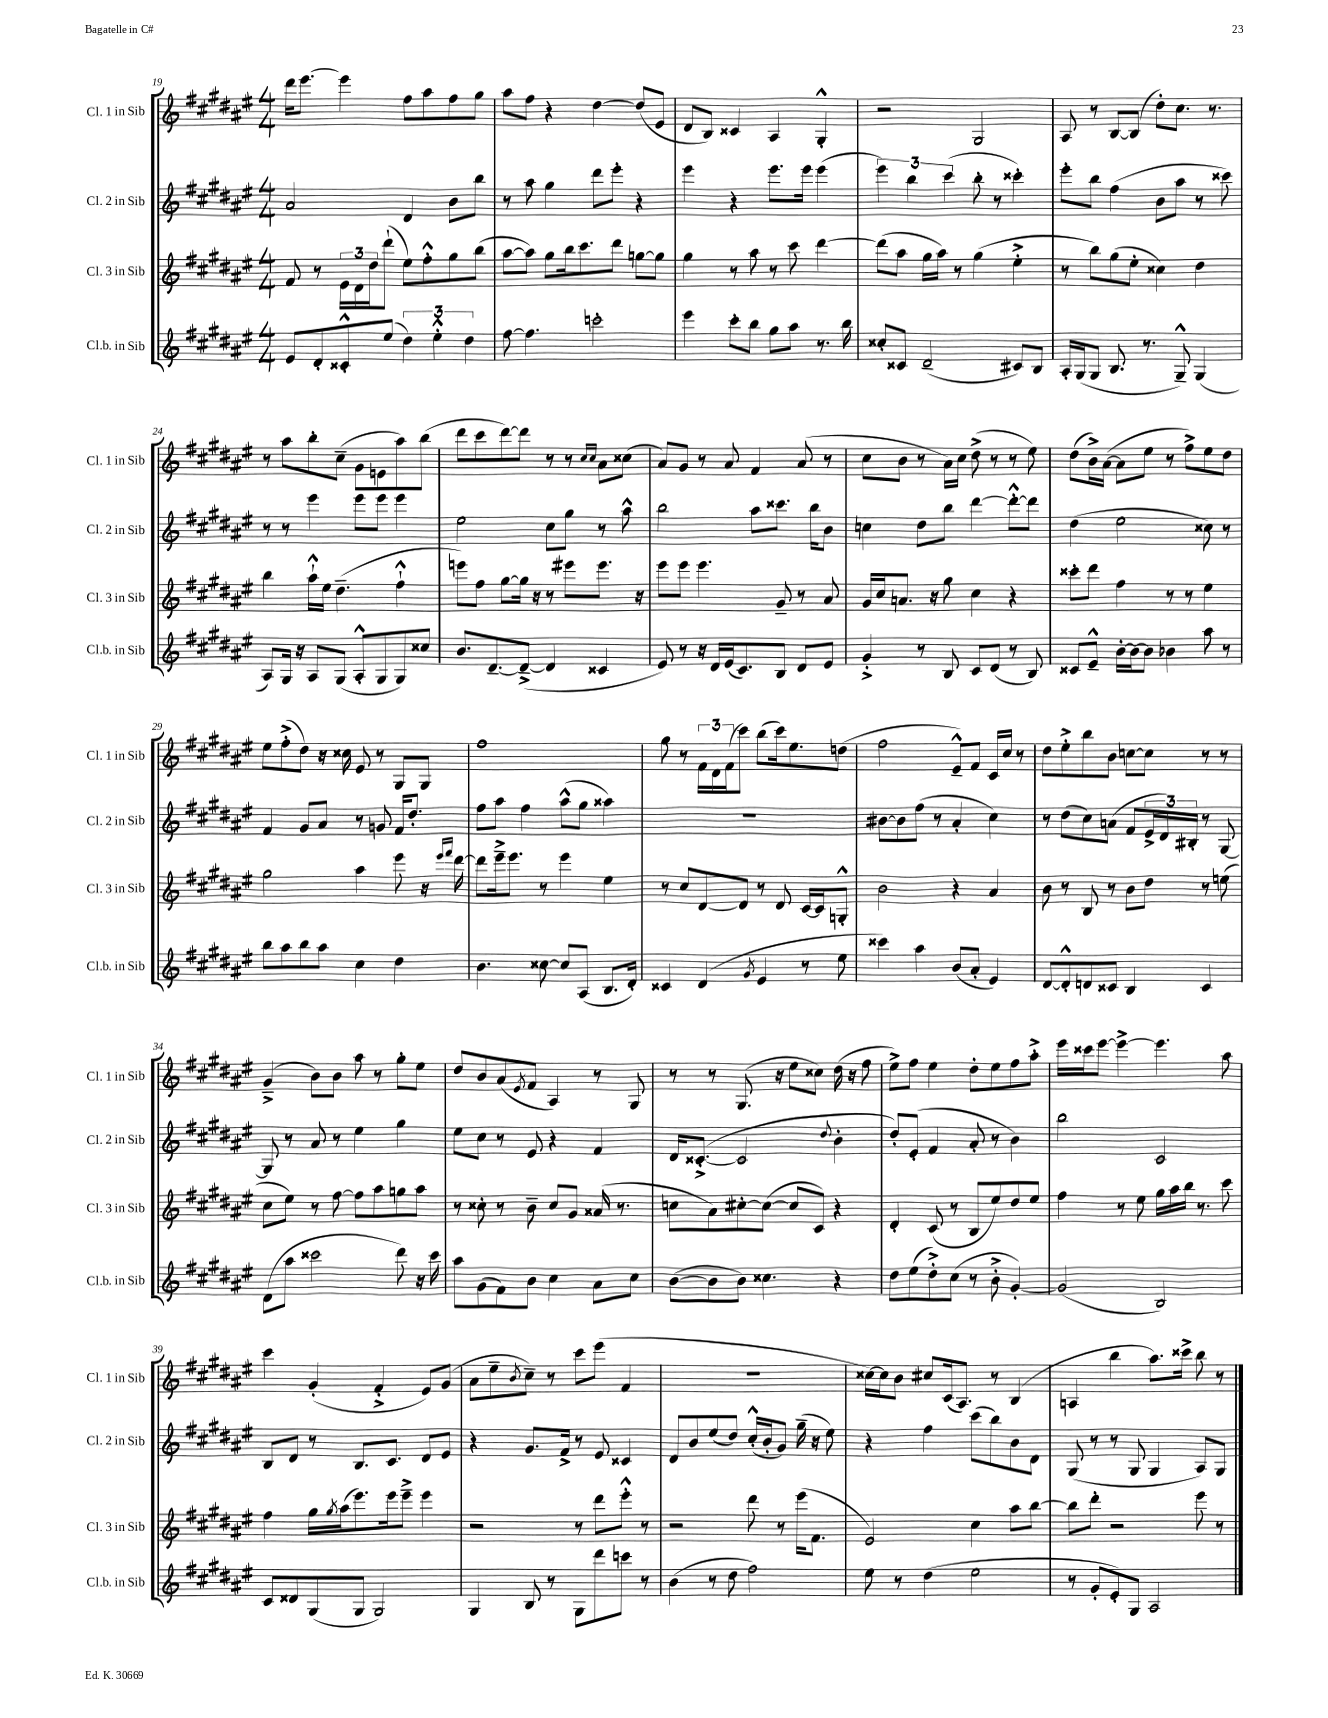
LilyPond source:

<<
\new StaffGroup <<
\new Staff = "s0" \with { instrumentName = "Cl. 1 in Sib" shortInstrumentName = "Cl. 1 in Sib" } {
    \clef treble \key fis \major \numericTimeSignature \time 4/4
    dis'''16 eis'''8.~ eis'''4 fis''8 ais''8 fis''8 gis''8 |
    ais''8 fis''8 r4 dis''4~ dis''8( eis'8 |
    dis'8 b8) cisis'4 ais4 gis4-.-^ |
    r2 gis2 |
    ais8 r8 b8~ b8( dis''8-.) cis''8. r8. |
    r8 ais''8 b''8-. cis''8--( gis'8 e'8 ais''8) b''8( |
    dis'''8 cis'''8 dis'''8~) dis'''8 r8 r8 \grace { cis''16 cis''16 } ais'8 cisis''8( |
    ais'8) gis'8 r8 ais'8 fis'4 ais'8( r8 |
    cis''8 b'8 r8 ais'16) cis''16 dis''8->( r8 r8 eis''8) |
    dis''8( b'16->) ais'16~( ais'8 eis''8 r8 fis''8->) eis''8 dis''8 |
    eis''8 fis''8-.->( dis''8) r16 cisis''16 eis'8 r8 gis8 gis8 |
    fis''1 |
    gis''8 r8 \tuplet 3/2 { fis'16 dis'16 fis'16( } cis'''8) b''8( cis'''16) eis''8. d''8( |
    fis''2 eis'8---^) fis'8 cis'16 cis''16 r8 |
    dis''8 eis''8-.-> b''8 b'8 c''8~ c''8 r8 r8 |
    gis'4--->( b'8) b'8 ais''8 r8 gis''8-. eis''8 |
    dis''8 b'8 ais'8( \acciaccatura { eis'8 } fis'8 ais4) r8 gis8 |
    r8 r8 gis8.( r16 eis''8 cisis''8) dis''16( r16 fis''8 |
    eis''8->) fis''8 eis''4 dis''8-. eis''8 fis''8 ais''8-.-> |
    eis'''16 cisis'''16 eis'''8~ eis'''4~-> eis'''4. ais''8 |
    cis'''4 gis'4-.( fis'4-.-> eis'8) gis'8( |
    ais'8 eis''8-- \acciaccatura { b'8 } cis''8--) r8 cis'''8 eis'''8( fis'4 |
    R1 |
    cisis''16~) cisis''16 b'8 cis''8 cis'16( ais8.) r8 b4( |
    a4 b''4 ais''8.) cisis'''16-> b''8 r8 \bar "|." |
}
\new Staff = "s1" \with { instrumentName = "Cl. 2 in Sib" shortInstrumentName = "Cl. 2 in Sib" } {
    \clef treble \key fis \major \numericTimeSignature \time 4/4
    ais'2 dis'4 b'8 b''8 |
    r8 ais''8 gis''4 dis'''8 eis'''8-. r4 |
    eis'''4 r4 eis'''8. eis'''16 eis'''4( |
    \tuplet 3/2 { eis'''4) b''4 cis'''4( } b''8-. r8 cisis'''4-.) |
    eis'''8-. b''8 fis''4( b'8 ais''8 r8 cisis'''8) |
    r8 r8 eis'''4 eis'''8 eis'''8 eis'''4 |
    eis''2 cis''8 gis''8 r8 ais''8-^ |
    b''2 ais''8 cisis'''8. b''16 b'8 |
    c''4 dis''8 b''8 dis'''4~ dis'''8~-.-^ dis'''8 |
    dis''4( eis''2 cisis''8) r8 |
    fis'4 gis'8 ais'8 r8 g'8 fis'16 dis''8.-. |
    fis''8 ais''8 fis''4 ais''8-^( gis''8 aisis''4) |
    R1 |
    bis'8~ bis'8 fis''8( r8 ais'4-. cis''4) |
    r8 dis''8( cis''8) a'8( fis'8 \tuplet 3/2 { eis'16-> dis'16) bis16-. } r8 gis8~ |
    gis8 r8 ais'8 r8 eis''4 gis''4 |
    eis''8 cis''8 r8 eis'8 r4 fis'4 |
    dis'16 cisis'8.~-.->( cisis'2 \appoggiatura { dis''8 } b'4-. |
    dis''8-.) eis'8-.( fis'4 ais'8-. r8 b'4) |
    b''2 cis'2 |
    b8 dis'8 r8 b8. cis'8. dis'8 eis'8 |
    r4 gis'8. fis'16-> r8 eis'8 cisis'4 |
    dis'8 b'8 eis''8( dis''8) cis''16-.-^( b'16-. gis'8) gis''16--( r16 eis''8) |
    r4 fis''4 cis'''8( b''8) b'8 dis'8 |
    gis8( r8 r8 gis8 gis4 ais8) gis8 \bar "|." |
}
\new Staff = "s2" \with { instrumentName = "Cl. 3 in Sib" shortInstrumentName = "Cl. 3 in Sib" } {
    \clef treble \key fis \major \numericTimeSignature \time 4/4
    fis'8 r8 \tuplet 3/2 { eis'16 dis'16 dis''16 } dis'''8-!( eis''8) fis''8-.-^ gis''8 b''8( |
    ais''8~ ais''8) gis''8 b''16 cis'''8. dis'''8 g''8~ g''8 |
    gis''4 r8 ais''8 r8 cis'''8 dis'''4~ |
    dis'''8( ais''8 gis''16 ais''16) r8 gis''4( eis''4-.-> |
    r8 b''8) gis''8( eis''8-. cisis''4) dis''4 |
    b''4 ais''16-!-^ eis''16 dis''4.--( fis''4-!-^ |
    e'''8) fis''8 gis''8~ gis''16 r16 r8 eis'''8 eis'''8. r16 |
    eis'''8 eis'''8 eis'''4. gis'8-- r8 ais'8 |
    gis'16 cis''16 a'8. r16 gis''8 cis''4 r4 |
    cisis'''8-. dis'''8 fis''4 r8 r8 eis''4 |
    gis''2 ais''4 eis'''8 r16 \grace { eis'''16 fis'''16 } dis'''16~ |
    dis'''8 eis'''16---> eis'''8. r8 eis'''4 eis''4 |
    r8 cis''8 dis'8~ dis'8 r8 dis'8 cis'16~ cis'16 g8-.-^ |
    b'2 r4 ais'4 |
    b'8 r8 b8 r8 b'8 dis''8 r8 e''8( |
    cis''8 eis''8) r8 fis''8~ fis''8 ais''8 g''8 ais''8 |
    r8 cisis''8-. r8 b'8-- cisis''8 gis'8 aisis'16( r8. |
    c''8 ais'8) cis''8~-. cis''8~( cis''8 cis'8) r4 |
    dis'4-. cis'8( r8 b8 eis''8) dis''8 eis''8 |
    fis''4 r8 eis''8 gis''16 ais''16 b''16 r8. cis'''8 |
    fis''4 gis''16 \acciaccatura { gis''8 } ais''16( eis'''8.) eis'''16 eis'''8---> eis'''4 |
    r2 r8 dis'''8 eis'''8-.-^ r8 |
    r2 dis'''8 r8 eis'''16( fis'8. |
    eis'2) cis''4 ais''8 b''8~ |
    b''8 dis'''8-. r2 eis'''8 r8 \bar "|." |
}
\new Staff = "s3" \with { instrumentName = "Cl.b. in Sib" shortInstrumentName = "Cl.b. in Sib" } {
    \clef treble \key fis \major \numericTimeSignature \time 4/4
    eis'8 dis'8-. cisis'8-.-^ eis''8( \tuplet 3/2 { dis''4) eis''4-.-^ dis''4 } |
    fis''8~ fis''4. c'''2-. |
    eis'''4 cis'''8-. b''8 gis''8 ais''8 r8. b''16 |
    cisis''8-. cisis'8 dis'2--( cis'8) b8 |
    ais16-. gis16( gis8 b8. r8. gis8---^) gis4( |
    ais8) gis16 r16 ais8 gis8( ais8-.-^ gis8 gis8) cisis''8 |
    b'8. dis'8.~-- dis'8~--->( dis'4 cisis'4 |
    eis'8) r8 r16 dis'16 eis'16( cis'8.) b8 dis'8 eis'8 |
    gis'4-.-> r8 b8 cis'8 dis'8( r8 b8) |
    cisis'8 eis'8---^ b'16~-. b'16~ b'8 bes'4 ais''8 r8 |
    b''8 ais''8 b''8 ais''8 cis''4 dis''4 |
    b'4. cisis''8~ cisis''8 ais8( b8. dis'16-.) |
    cisis'4 dis'4( \acciaccatura { gis'8 } eis'4 r8 eis''8 |
    cisis'''4) ais''4 b'8( ais'8-. eis'4) |
    dis'8~ dis'8-.-^ d'8 cisis'8 b4 cisis'4 |
    dis'8( ais''8 cisis'''2 dis'''8) r16 cisis'''16 |
    ais''8 gis'8( fis'8) b'8 cis''4 ais'8 cis''8 |
    b'8~( b'8 b'8) cisis''4. r4 |
    dis''8 eis''8( dis''8-.->) cis''8( r8 b'8-.-> gis'4~-.) |
    gis'2( b2) |
    cis'8 disis'8 gis8( gis8 gis2) |
    gis4 b8 r8 gis8 dis'''8 c'''8 r8 |
    b'4( r8 dis''8 fis''2) |
    eis''8 r8 dis''4( eis''2 |
    r8 gis'8-. eis'8-.) gis8 ais2 \bar "|." |
}
>>
>>
\layout { \context { \Score currentBarNumber = #19 } }
